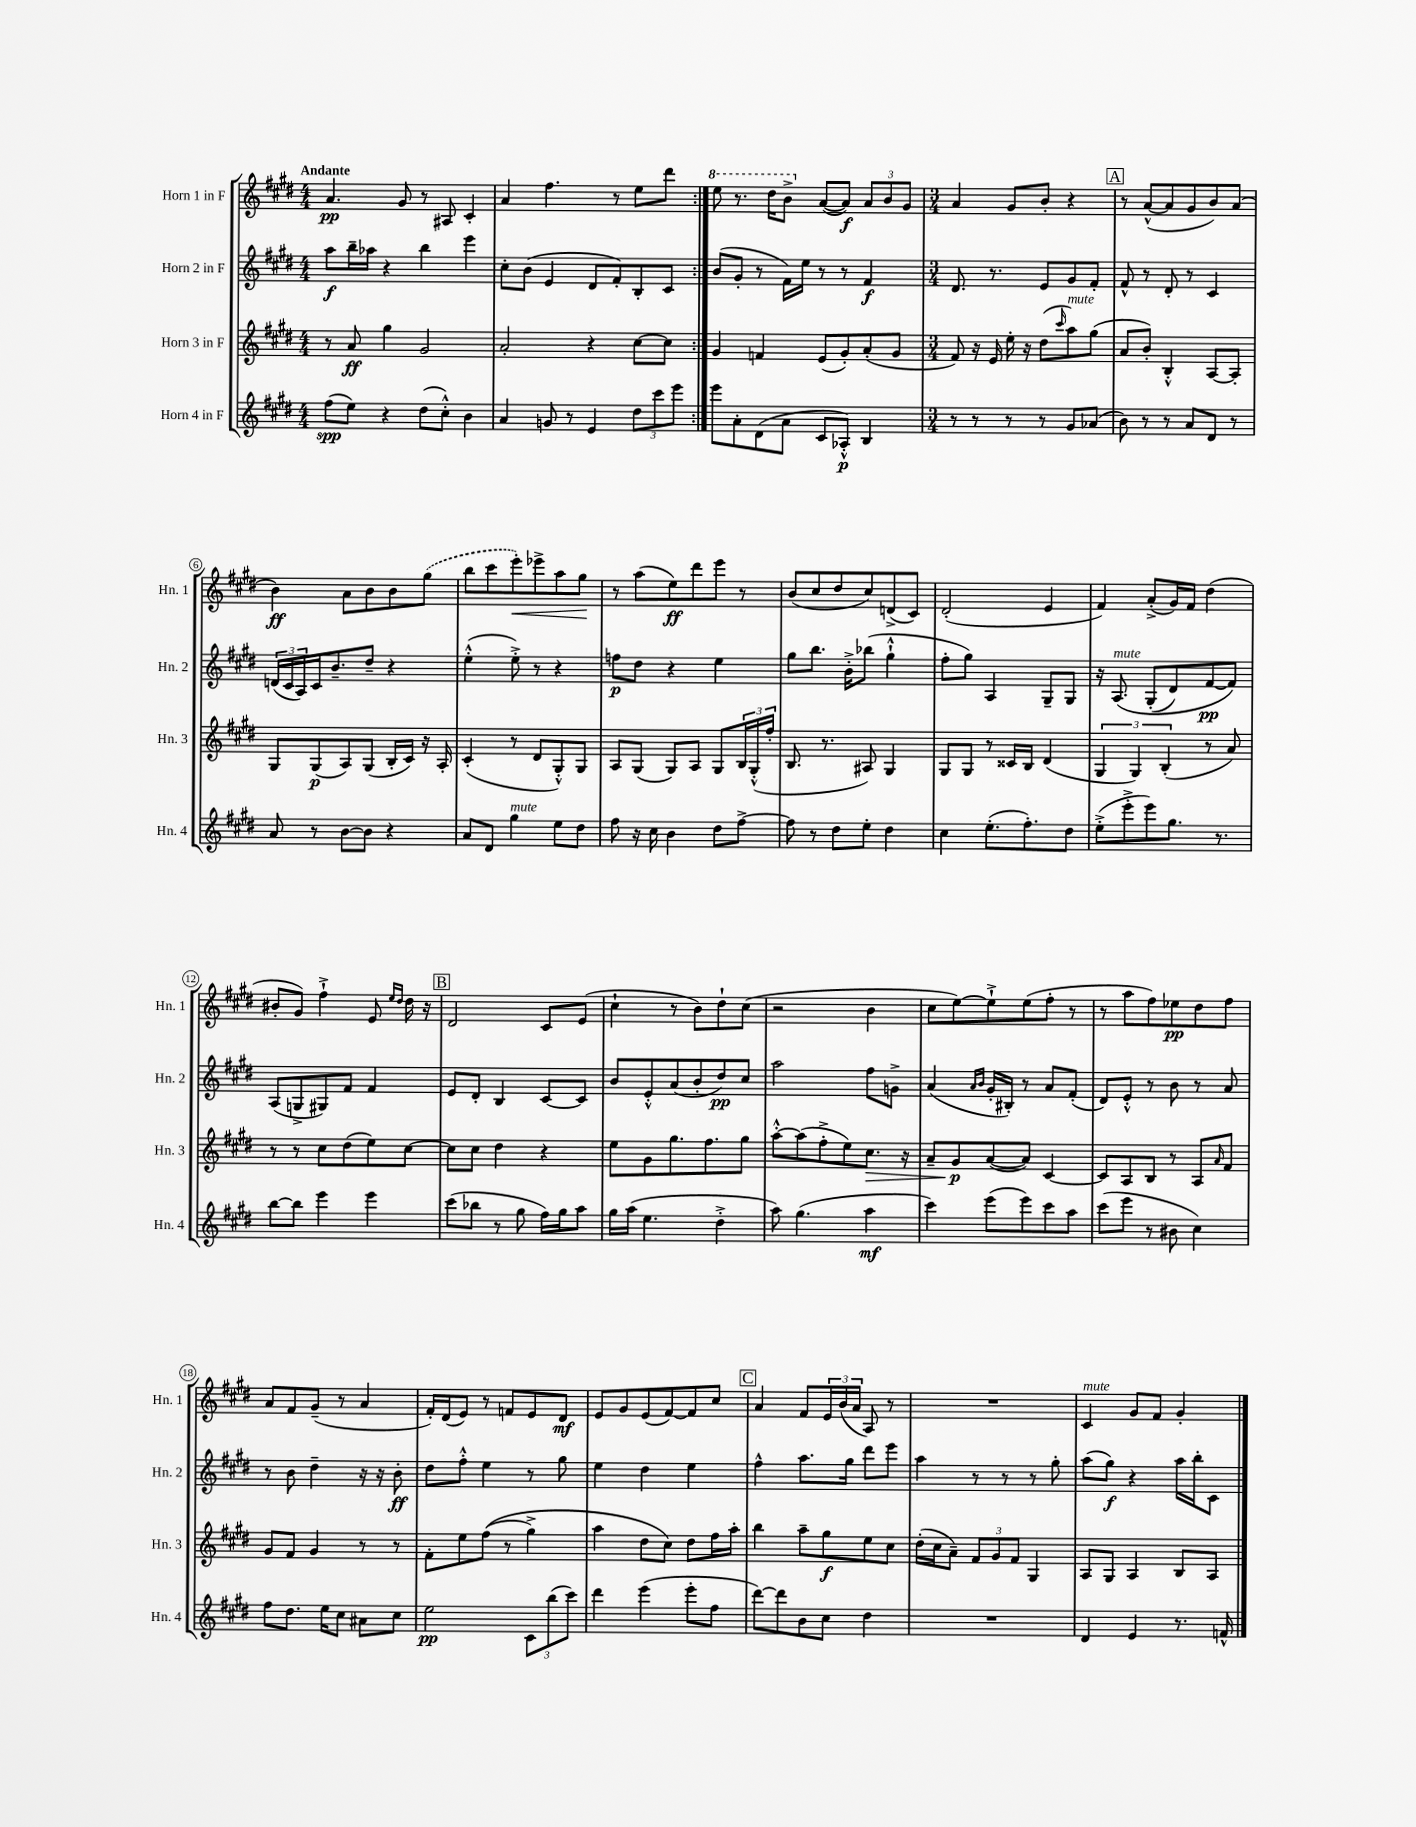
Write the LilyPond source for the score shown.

<<
\new StaffGroup <<
\new Staff = "s0" \with { instrumentName = "Horn 1 in F" shortInstrumentName = "Hn. 1" } {
    \clef treble \key e \major \numericTimeSignature \time 4/4 \tempo "Andante"
    \repeat volta 2 { a'4.\pp gis'8 r8 ais8 cis'4-. |
    a'4 fis''4. r8 e''8 dis'''8 | }
    \ottava #1 e'''8 r8. dis'''16 b''8-> \ottava #0 a'8~( a'8\f) \tuplet 3/2 { a'8 b'8 gis'8 } |
    \numericTimeSignature \time 3/4 a'4 gis'8 b'8-. r4 |
    \mark \markup { \box "A" } r8 a'8~-^( a'8 gis'8 b'8) a'8( |
    b'4\ff) a'8 b'8 b'8 \once \slurDashed gis''8( |
    b''8 cis'''8 e'''8-.\<) ees'''8-> a''8 gis''8\! |
    r8 a''8( e''8\ff) dis'''8 e'''8 r8 |
    b'8( cis''8 dis''8 cis''8) d'8->( cis'8) |
    dis'2-.( e'4 |
    fis'4) a'8-.->( gis'16) fis'16 dis''4( |
    bis'8-. gis'8) fis''4-!-> e'8 \grace { e''16 dis''16 } dis''16 r16 |
    \mark \markup { \box "B" } dis'2 cis'8 e'8( |
    cis''4-! r8 b'8) dis''8-! cis''8( |
    r2 b'4 |
    cis''8 e''8~) e''8-!-> e''8( fis''8-. r8 |
    r8 a''8 fis''8) ees''8\pp dis''8 fis''8 |
    a'8 fis'8 gis'8--( r8 a'4 |
    fis'16-.) dis'16( e'8) r8 f'8 e'8 dis'8\mf |
    e'8 gis'8 e'8( fis'8~) fis'8 cis''8 |
    \mark \markup { \box "C" } a'4 fis'8 \tuplet 3/2 { e'16 b'16( a'16 } a8) r8 |
    R2. |
    cis'4^\markup { \italic "mute" } gis'8 fis'8 gis'4-. \bar "|." |
}
\new Staff = "s1" \with { instrumentName = "Horn 2 in F" shortInstrumentName = "Hn. 2" } {
    \clef treble \key e \major \numericTimeSignature \time 4/4
    \repeat volta 2 { a''8\f b''16-- aes''16 r4 b''4 e'''4 |
    cis''8-. b'8( e'4 dis'8 fis'8-.) b8-. cis'8 | }
    b'8( gis'8-. r8 fis'16) e''16 r8 r8 fis'4\f |
    \numericTimeSignature \time 3/4 dis'8. r8. e'8 gis'8 fis'8-. |
    \mark \markup { \box "A" } fis'8-^ r8 dis'8-. r8 cis'4 |
    \tuplet 3/2 { d'16( cis'16 a16) } cis'16 b'8.-- dis''8-- r4 |
    e''4-.-^( e''8-.->) r8 r4 |
    f''8\p dis''8 r4 e''4 |
    gis''8 b''8. b'16-.-> bes''8( gis''4-!-^ |
    fis''8-. gis''8) a4 gis8-- gis8 |
    r16 a8.^\markup { \italic "mute" }\( gis8-.( dis'8) fis'8~\pp fis'8\) |
    a8( g8-> gis8) fis'8 fis'4 |
    \mark \markup { \box "B" } e'8 dis'8-. b4 cis'8~ cis'8 |
    b'8 e'8-.-^ a'8( b'8-. dis''8\pp) cis''8 |
    a''2 fis''8 g'8-> |
    a'4( \grace { a'16 b'16 } gis'16-. bis16-.) r8 a'8 fis'8-.( |
    dis'8) e'8-.-^ r8 b'8 r8 a'8 |
    r8 b'8 dis''4-- r16 r16 b'8-.\ff |
    dis''8 fis''8-.-^ e''4 r8 gis''8 |
    e''4 dis''4 e''4 |
    \mark \markup { \box "C" } fis''4-^ a''8. gis''16 dis'''8 e'''8 |
    a''4 r8 r8 r8 gis''8-. |
    a''8( gis''8\f) r4 a''16 b''16-. cis'8 \bar "|." |
}
\new Staff = "s2" \with { instrumentName = "Horn 3 in F" shortInstrumentName = "Hn. 3" } {
    \clef treble \key e \major \numericTimeSignature \time 4/4
    \repeat volta 2 { r8 a'8\ff gis''4 gis'2 |
    a'2-. r4 cis''8~ cis''8 | }
    gis'4 f'4 e'8( gis'8-.) a'8-.( gis'8 |
    \numericTimeSignature \time 3/4 fis'8) r16 e'16 e''16-. r16 dis''8( \grace { cis'''16 } a''8^\markup { \italic "mute" }) gis''8( |
    \mark \markup { \box "A" } a'8 b'8-.) b4-.-^ a8~ a8-. |
    gis8 gis8\p( a8) gis8( b16-. cis'16) r16 a16-. |
    cis'4-.( r8 dis'8 gis8-.-^) gis8 |
    a8 gis8( gis8) a8 gis8 \tuplet 3/2 { b16 gis16-.-^( fis''16-. } |
    b8. r8. ais8) gis4 |
    gis8 gis8 r8 cisis'16 b16 dis'4( |
    \tuplet 3/2 { gis4 gis4) b4-.( } r8 a'8) |
    r8 r8 cis''8 dis''8( e''8) cis''8~ |
    \mark \markup { \box "B" } cis''8 cis''8 dis''4 r4 |
    e''8 gis'8 gis''8. fis''8. gis''8 |
    a''8~-.-^ a''8( fis''8-.-> e''8) cis''8.\> r16 |
    a'8-- gis'8\p\! a'8~( a'8) cis'4~ |
    cis'8 a8 b8 r8 a8 \grace { a'16 } fis'8 |
    gis'8 fis'8 gis'4 r8 r8 |
    fis'8-. e''8 fis''8(\( r8 gis''4->) |
    a''4 dis''8 cis''8\) dis''8 fis''16 a''16-. |
    \mark \markup { \box "C" } b''4 a''8-- gis''8\f e''8 cis''8 |
    dis''16-.( cis''16 a'8--) \tuplet 3/2 { fis'8 gis'8 fis'8 } gis4 |
    a8 gis8 a4 b8 a8 \bar "|." |
}
\new Staff = "s3" \with { instrumentName = "Horn 4 in F" shortInstrumentName = "Hn. 4" } {
    \clef treble \key e \major \numericTimeSignature \time 4/4
    \repeat volta 2 { fis''8\spp( e''8) r4 dis''8( cis''8-.-^) b'4 |
    a'4 g'8 r8 e'4 \tuplet 3/2 { dis''8 cis'''8 e'''8 } | }
    e'''8 a'8-. dis'8( a'8 cis'8 aes8-.-^\p) b4 |
    \numericTimeSignature \time 3/4 r8 r8 r8 r8 gis'8 aes'8( |
    \mark \markup { \box "A" } b'8) r8 r8 a'8 dis'8 r8 |
    a'8 r8 b'8~ b'8 r4 |
    a'8 dis'8 gis''4^\markup { \italic "mute" } e''8 dis''8 |
    fis''8 r16 cis''16 b'4 dis''8 fis''8~-> |
    fis''8 r8 dis''8 e''8-. dis''4 |
    cis''4 e''8.-.( fis''8.-.) dis''8 |
    e''8-.->( e'''8-.-> e'''8) gis''8. r8. |
    b''8~ b''8 e'''4 e'''4 |
    \mark \markup { \box "B" } cis'''8( bes''8 r8 gis''8 fis''16) gis''16 a''8 |
    gis''16 a''16( e''4. dis''4-.-> |
    a''8) gis''4.( a''4\mf |
    cis'''4) e'''8( e'''8) cis'''8 a''8 |
    cis'''8( e'''8 r8 bis'8 cis''4) |
    fis''8 dis''8. e''16 cis''8 ais'8 cis''8 |
    e''2\pp \tuplet 3/2 { cis'8 b''8( cis'''8) } |
    dis'''4 e'''4( e'''8-. fis''8 |
    \mark \markup { \box "C" } dis'''8~) dis'''8 b'8 cis''8 dis''4 |
    R2. |
    dis'4 e'4 r8. f'16-^ \bar "|." |
}
>>
>>
\layout { \context { \Score \override BarNumber.stencil = #(make-stencil-circler 0.1 0.3 ly:text-interface::print) } }
